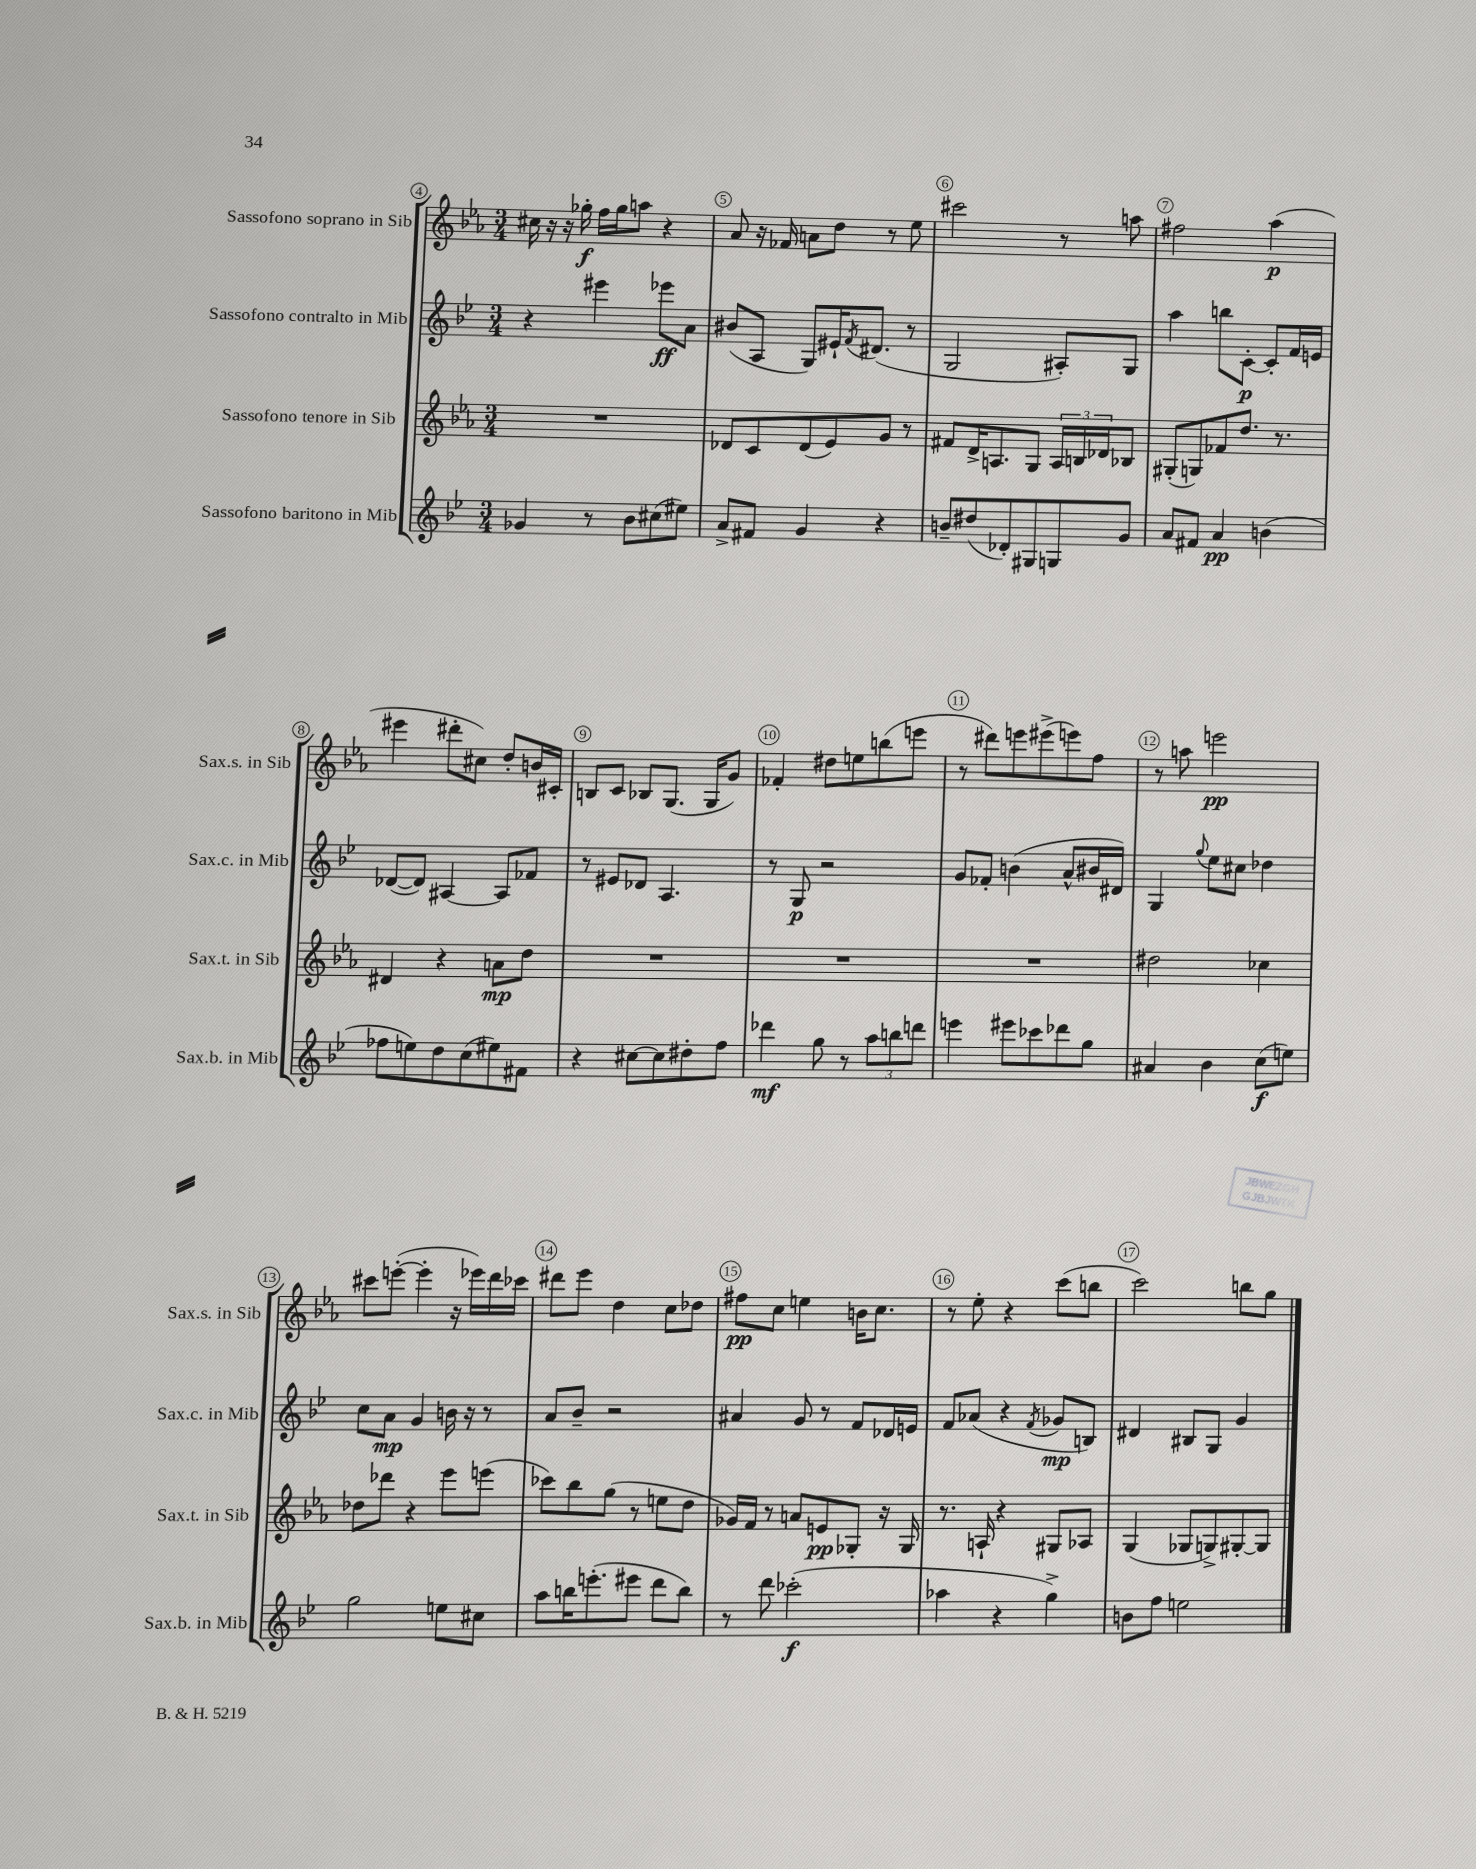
<<
\new StaffGroup <<
\new Staff = "s0" \with { instrumentName = "Sassofono soprano in Sib" shortInstrumentName = "Sax.s. in Sib" } {
    \clef treble \key ees \major \numericTimeSignature \time 3/4
    cis''16 r16 r16 ges''16-.\f f''16 ges''16 a''8 r4 |
    aes'8 r16 fes'16 a'8 d''8 r8 ees''8 |
    cis'''2 r8 a''8 |
    fis''2 aes''4\p( |
    eis'''4 dis'''8-. cis''8) d''8-. b'16 cis'16-. |
    b8 c'8 bes8 g8.( g16 g'8) |
    fes'4-. dis''8 e''8 b''8( e'''8 |
    r8 dis'''8) e'''8 eis'''8->( e'''8) f''8 |
    r8 a''8 e'''2\pp |
    cis'''8 e'''8~-.( e'''4-. r16 ees'''16) d'''16 ces'''16 |
    dis'''8 ees'''8 d''4 c''8 des''8 |
    fis''8\pp c''8 e''4 b'16 c''8. |
    r8 ees''8-. r4 c'''8( b''8 |
    c'''2) b''8 g''8 \bar "|." |
}
\new Staff = "s1" \with { instrumentName = "Sassofono contralto in Mib" shortInstrumentName = "Sax.c. in Mib" } {
    \clef treble \key bes \major \numericTimeSignature \time 3/4
    r4 eis'''4 ees'''8\ff a'8 |
    bis'8( a8 g8) eis'16-! \acciaccatura { f'8 } dis'8.( r8 |
    g2 ais8-.) g8 |
    a''4 b''8 c'8~-.\p c'8-. f'16 e'16 |
    des'8~( des'8) ais4~ ais8 fes'8 |
    r8 eis'8 des'8 a4. |
    r8 g8\p r2 |
    g'8 fes'8-. b'4( a'8-^ bis'16 dis'16) |
    g4 \appoggiatura { g''8 } ees''8 cis''8 des''4 |
    c''8 a'8\mp g'4 b'16 r16 r8 |
    a'8 bes'8-- r2 |
    ais'4 g'8 r8 f'8 des'16 e'16 |
    f'8 aes'8( r4 \acciaccatura { f'8 } ges'8\mp b8) |
    dis'4 bis8 g8 g'4 \bar "|." |
}
\new Staff = "s2" \with { instrumentName = "Sassofono tenore in Sib" shortInstrumentName = "Sax.t. in Sib" } {
    \clef treble \key ees \major \numericTimeSignature \time 3/4
    R2. |
    des'8 c'8 des'8( ees'8) g'8 r8 |
    fis'8 d'16-> a8. g8 \tuplet 3/2 { a16 b16 des'16 } bes8 |
    gis8-.( g8) fes'8 d''8. r8. |
    dis'4 r4 a'8\mp d''8 |
    R2. |
    R2. |
    R2. |
    dis''2 ces''4 |
    des''8 des'''8 r4 ees'''8 e'''8( |
    ces'''8) bes''8 g''8( r8 e''8 d''8 |
    ges'16) f'16 r8 a'8 e'8\pp ges8-. r16 ges16 |
    r8. a16-! r4 gis8 aes8 |
    g4( ges8 g8->) gis8~-. gis8 \bar "|." |
}
\new Staff = "s3" \with { instrumentName = "Sassofono baritono in Mib" shortInstrumentName = "Sax.b. in Mib" } {
    \clef treble \key bes \major \numericTimeSignature \time 3/4
    ges'4 r8 bes'8 cis''8( eis''8) |
    a'8-> fis'8 g'4 r4 |
    b'8-- dis''8( des'8-.) gis8 g8 g'8 |
    a'8 fis'8 a'4\pp b'4( |
    fes''8 e''8) d''8 c''8( eis''8) fis'8 |
    r4 cis''8~ cis''8 dis''8-. f''8 |
    des'''4\mf g''8 r8 \tuplet 3/2 { a''8 b''8 d'''8 } |
    e'''4 eis'''8 ces'''8 des'''8 g''8 |
    ais'4 bes'4 c''8\f( e''8) |
    g''2 e''8 cis''8 |
    a''8 b''16 e'''8.-.( eis'''8 d'''8 b''8) |
    r8 d'''8 ces'''2-.\f( |
    aes''4 r4 g''4->) |
    b'8 f''8 e''2 \bar "|." |
}
>>
>>
\layout { \context { \Score currentBarNumber = #4 \override BarNumber.break-visibility = ##(#f #t #t) barNumberVisibility = #all-bar-numbers-visible \override BarNumber.stencil = #(make-stencil-circler 0.1 0.3 ly:text-interface::print) } }
